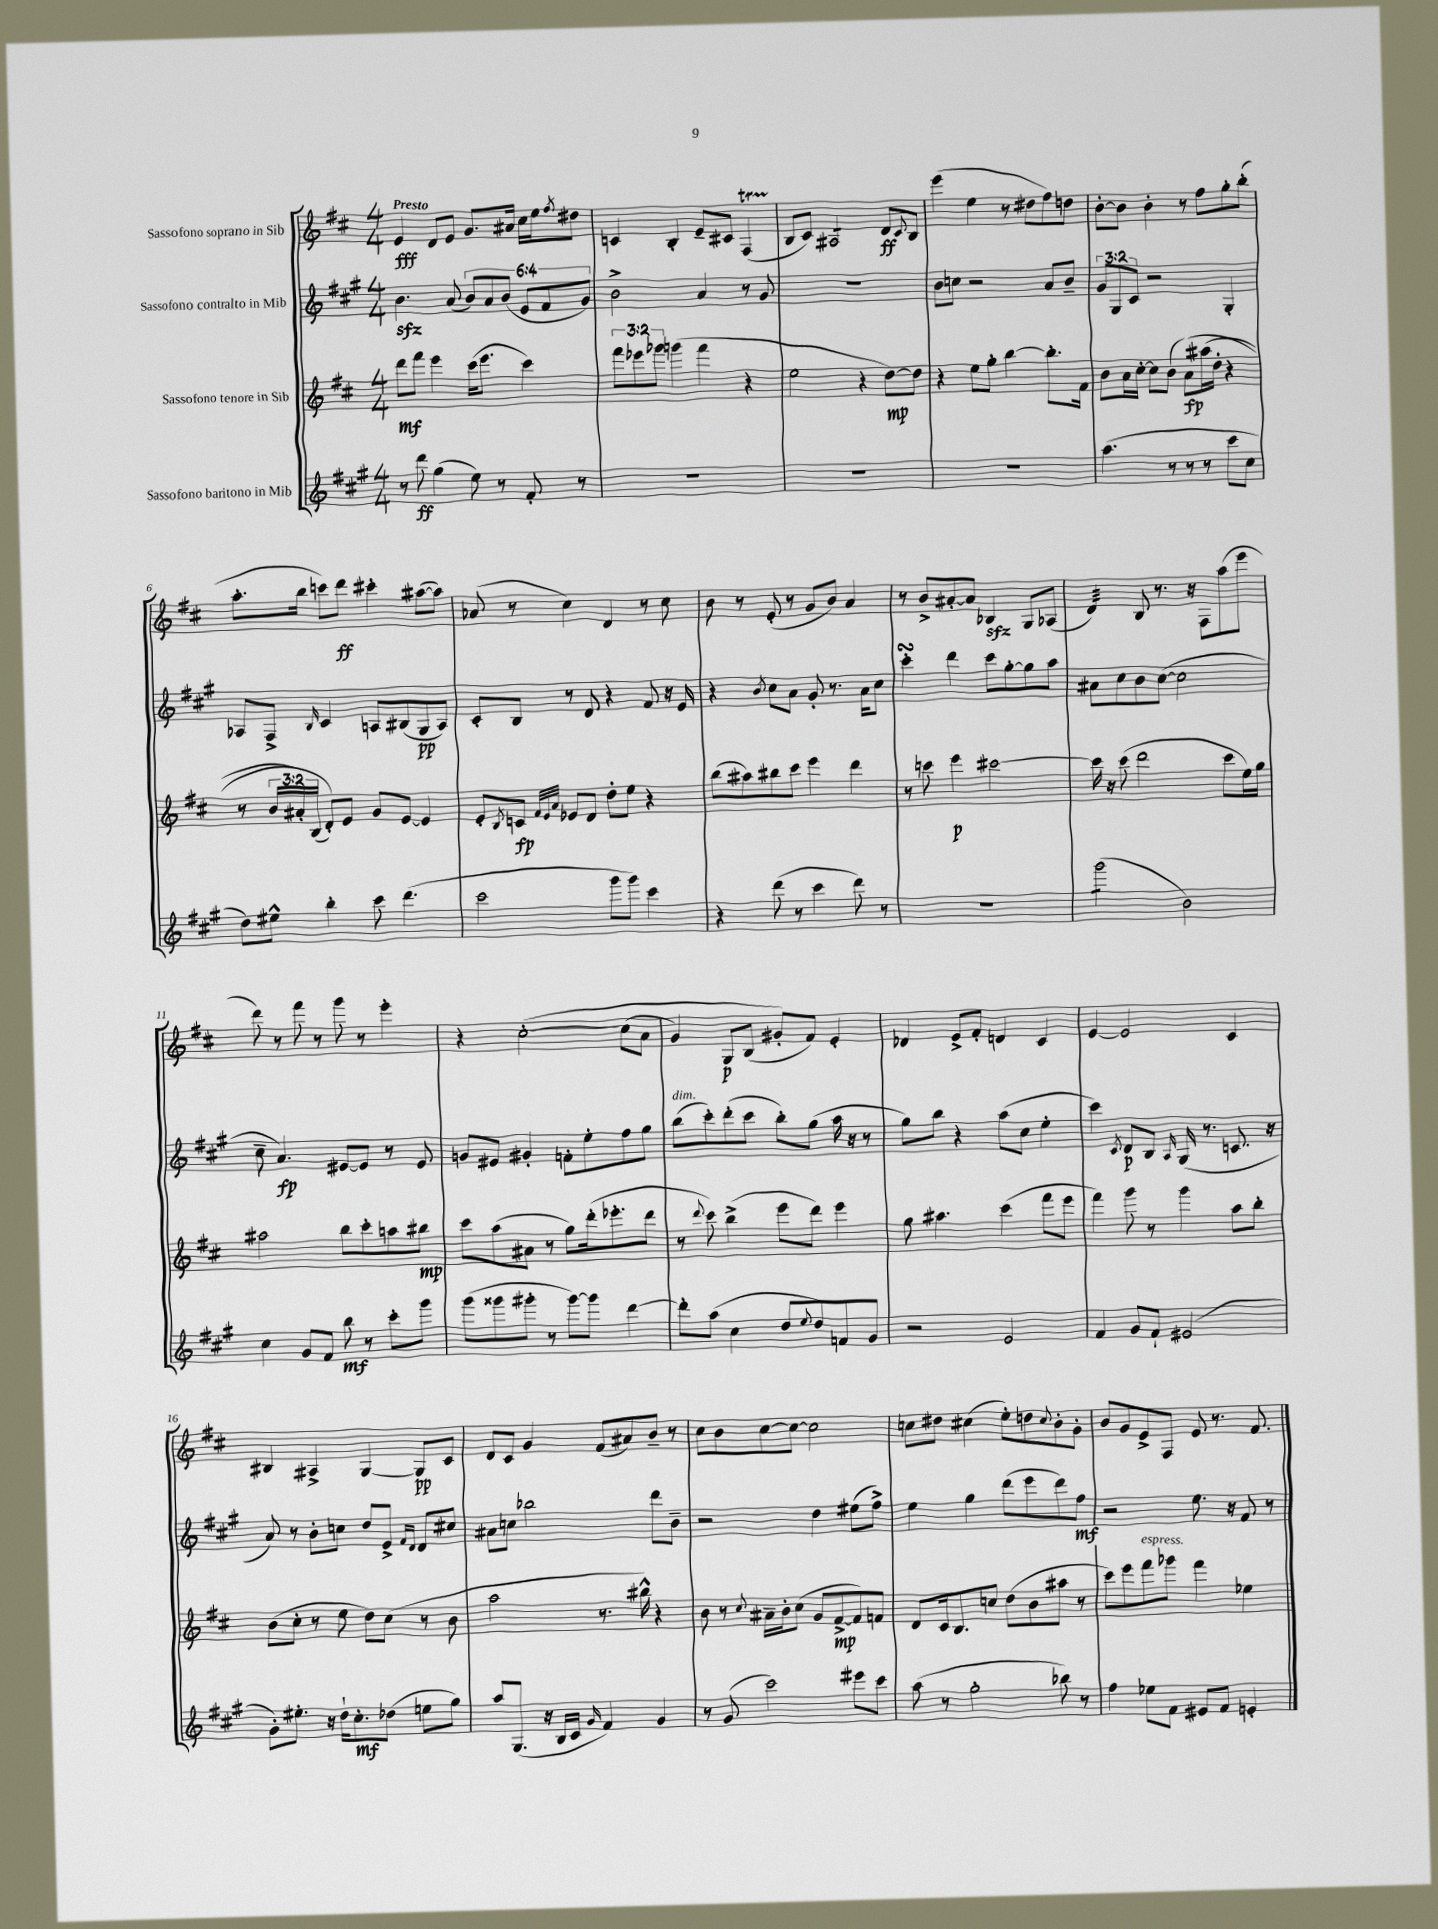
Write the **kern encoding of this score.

**kern	**kern	**kern	**kern
*staff4	*staff3	*staff2	*staff1
*clefG2	*clefG2	*clefG2	*clefG2
*k[f#c#g#]	*k[f#c#]	*k[f#c#g#]	*k[f#c#]
*M4/4	*M4/4	*M4/4	*M4/4
8r	8ddd\L	4.b\	4e/
8ddd\	8fff#\J	.	.
(4gg#\	4eee\	.	8d/L
.	.	(8a/	8e/J
8ee\)	(16ccc#\LK	12b/L)	8.g/L
.	8.eee\J	.	.
.	.	12a/	.
8r	.	.	.
.	.	(12b/J	.
.	.	.	16a#/Jk
8f#'/	4ccc#\)	12e/L	16cc#\LL
.	.	.	16ee\J
.	.	12f#/	.
.	.	.	8qff#/
8r	.	.	8dd#\J
.	.	12g#/J)	.
=	=	=	=
1r	12fff#\L	2b^\	4c/
.	12eee-\	.	.
.	12ggg-\J	.	.
.	(4ggg\	.	4B'/
.	4fff#\	4a/	8e~/L
.	.	.	8c#/J
.	4r	8r	(4F#/
.	.	8g#/	.
=	=	=	=
1r	2ee\	1r	8B/L
.	.	.	8c#/J)
.	.	.	2A#/
.	4r	.	.
.	[8dd\L)	.	8d/L
.	.	.	8qqc#/
.	8dd\]J	.	8B/J
=	=	=	=
1r	4r	8b\L	(4eee\
.	.	8cc\J	.
.	8ee\L	2r	4ee\
.	8gg'\J	.	.
.	[4bb\	.	8r
.	.	.	8dd#\L
.	8.bb'\]L	8a/L	8ff#\)
.	.	8b~/J	8dd\J
.	16f#\Jk	.	.
=	=	=	=
(4.aa\	8b\L	12g#/L	[8b'\L
.	.	12G#/	.
.	16a\L	.	8b\]J
.	.	12c#/J	.
.	[16cc#'\JJ	.	.
.	8cc#\]L	2r	4b'\
8r	(8b\J	.	.
8r	&(8a\L)	.	8r
8r	(16aa#\L	.	8ff#\L
.	16dd'\JJ	.	.
8ccc#\L	4r	4G#'/	8gg'\
8cc#\J	.	.	(8bb'\J
=	=	=	=
8dd\L)	8r	8A-/L	8.aa'\L
8ee#^^\J	24b/LL	8F#^/J	.
.	24a#'/)	.	.
.	.	.	16bb\Jk
.	(24B/JJ	.	.
.	.	16qqB/	.
4bb'\	8d'/L)&)	4c#/	8ccc\L)
.	8e/J	.	8ddd\J
8ccc#\	8g/L	8A/L	4ccc#'\
(4.ddd\	[8e/J	(8B#/	.
.	4e/]	8G#/	([8aa#\L
.	.	8A/J)	8aa#\]J)
=	=	=	=
2ccc#\	8e'/L	8c#'/L	(8a-/
.	8qB/	.	.
.	8c/J	8B/J	8r
.	32qqf#/LLL	.	.
.	32qqe/	.	.
.	32qqa/JJJ	.	.
.	8e-/L	8r	4cc#\)
.	8d/J	8d/	.
8ggg#\L	8dd'\L	4r	4d/
8ggg#\J)	8ee\J	.	.
4ccc#\	4r	8f#/	8r
.	.	16r	8cc#\
.	.	16e/	.
=	=	=	=
4r	(8bb\L	4r	8b\
.	8aa#\)	.	8r
.	.	8qb/	.
(8ddd\	8bb#\	8cc#\L	(8e'/
8r	8ccc#\J	8a\J	8r
4ccc#\	4eee\	8g#'/	8g/L
.	.	8.r	8b/J)
8ddd\)	4ddd\	.	4a/
.	.	16a\LK	.
8r	.	8cc#\J	.
=	=	=	=
1r	8r	4ccc#'\	8r
.	8ccc\	.	8b^/L
.	4eee\	4ddd\	[8a#'/
.	.	.	8a#/]J
.	[2ccc#\	8ccc#\L	4B-/
.	.	[8gg#'\	.
.	.	8gg#\]	8G/L
.	.	8aa\J	(8A-/J
=	=	=	=
(2ggg#\	16ccc#\]	8a#\L	4d/)
.	16r	.	.
.	(8ccc#\	8cc#\	.
.	2ddd\	8b\	8B/
.	.	([8cc#\J	8.r
2b\)	.	2cc#\]	.
.	.	.	16r
.	.	.	8F#\L
.	8ccc#\L	.	(8aa\
.	16ee\L)	.	8eee\J
.	16gg\JJ	.	.
=	=	=	=
4cc#\	2aa#\	8cc#~\	8ddd\)
.	.	4.a/)	8r
8g#/L	.	.	8fff#\
8f#/J	.	.	8r
8bb\	8bb\L	[8e#/L	8ggg\
8r	8ccc#'\	8e#/]J	8r
8ccc#'\L	8aa\	8r	4eee'\
8ggg#\J	8bb#\J	8e#/	.
=	=	=	=
(8ggg#\L	8ccc#\L	8g/L	4r
8ggg##\	(8aa\	8e#/J	.
8ggg#'\J	8a#\J	4g#'/	&([2cc#'\
8r	8r	.	.
[8ggg#\L)	8gg\L)	8f'\L	.
8ggg#\]J	(16ddd'\k	8ee'\	.
.	8.eee-'\	.	.
[4ddd\	.	8ff#\	(8cc#\]L
.	8ddd\J	8gg#\J	8a\J
=	=	=	=
8ddd'\]L	8r	(8bb\L	4g/)
.	8qqddd/	.	.
(8aa\J	8ccc#\)	8ccc#'\)	.
4cc#\	(4bb^\	(8ddd'\	8G/L
.	.	8ccc#\J	(8B/J
8dd/L	8eee\L	8bb'\L)	8g#'/L&)
8qqee/	.	.	.
8dd/)	8ddd\J)	(8gg#\J	8f#/J)
8f/	4eee\	16aa\	4e'/
.	.	16r	.
8g#/J	.	8r	.
=	=	=	=
2r	8gg\	8gg#\L)	4d-/
.	4.aa#\	8bb\J	.
.	.	4r	8e^/L
.	.	.	8f#'/J
2e/	(4ccc#\	(8aa\L	4d/
.	.	8cc#\J	.
.	8fff#\L	4ee'\	4c#/
.	8eee\J	.	.
=	=	=	=
4f#/	4fff#\)	4ccc#\)	[4e/
.	.	8qc#/	.
8g#/L	8ggg\	8d/L	2e/]
8f#`/J	8r	8B/J	.
.	.	16qqA/	.
(2e#/	4ggg\	(16G#/	.
.	.	8.r	.
.	8aa\L	8.c/	4c#/
.	8bb'\J	.	.
.	.	16r	.
=	=	=	=
8g#'\L)	(8b\L	8a/)	4B#/
8.ee#'\J	8cc#'\J	8r	.
.	8r	8b'\L	4A#^/
16r	.	.	.
16dd`\LK	8ee\	8cc\J	.
8.cc#'\	.	.	.
.	8dd\L)	8dd/L	[4G/
(8dd-\J	(8cc#\J	8e^/J	.
.	.	16qqf#/LL	.
.	.	16qqd/JJ	.
8ee\L	8r	8d/L	8G/]L
8gg#\J)	8b\	8cc#/J	8c#/J
=	=	=	=
8aa/L	2aa\	8a#\L	8d/L
(8.G#/J	.	8cc\J	8c#/J
.	.	2bb-\	4g/
16r	.	.	.
16B/LL	.	.	.
16c#/JJ	.	.	.
16qqg#/	.	.	.
4f#/)	8.r	.	(8f#/L
.	.	.	8a#/)
.	16bb#^^\)	.	.
4g#/	4r	8ddd\L	8b~/J
.	.	8b~\J	8r
=	=	=	=
8r	8b\	2r	8cc#\L
(8g#/	8r	.	8b\
.	8qqcc#/	.	.
2ccc#\)	16a#~\LL	.	[8cc#\
.	16b'\J	.	.
.	(8cc#\J	.	8cc#\_J
.	8g/L	4dd\	2cc#\]
.	[8f#^/	.	.
8eee#\L	8f#/])	(8ee#\L	.
8ccc#\J	8f/J	8ff#^\J)	.
=	=	=	=
(8aa\	8d/L	4ee\	8cc\L
8r	16c#/k	.	8dd#\J
.	8.B/	.	.
2gg#'\	.	4gg#\	(4cc#\
.	8cc/J	.	.
.	(8dd\L	(8ddd\L	8ee'\L)
.	8b\	8eee\	8dd\
.	.	.	8qqcc#/
8bb-\)	8aa#\J	8ddd\)	8b'\
8r	8r	8ff#\J	8g'\J
=	=	=	=
4ff#\	8ccc#\L)	2r	8b/L
.	8eee\	.	8g/
8ee-\L	8fff#\	.	8e^/
8f#\J	8ggg-\J	.	8F#/J
8e#/L	4fff#\	8.ee\	8e/
8f#/J	.	.	8.r
.	.	16r	.
4e'/	4ee-\	8f#/	.
.	.	.	8.f#/
.	.	8r	.
==	==	==	==
*-	*-	*-	*-
